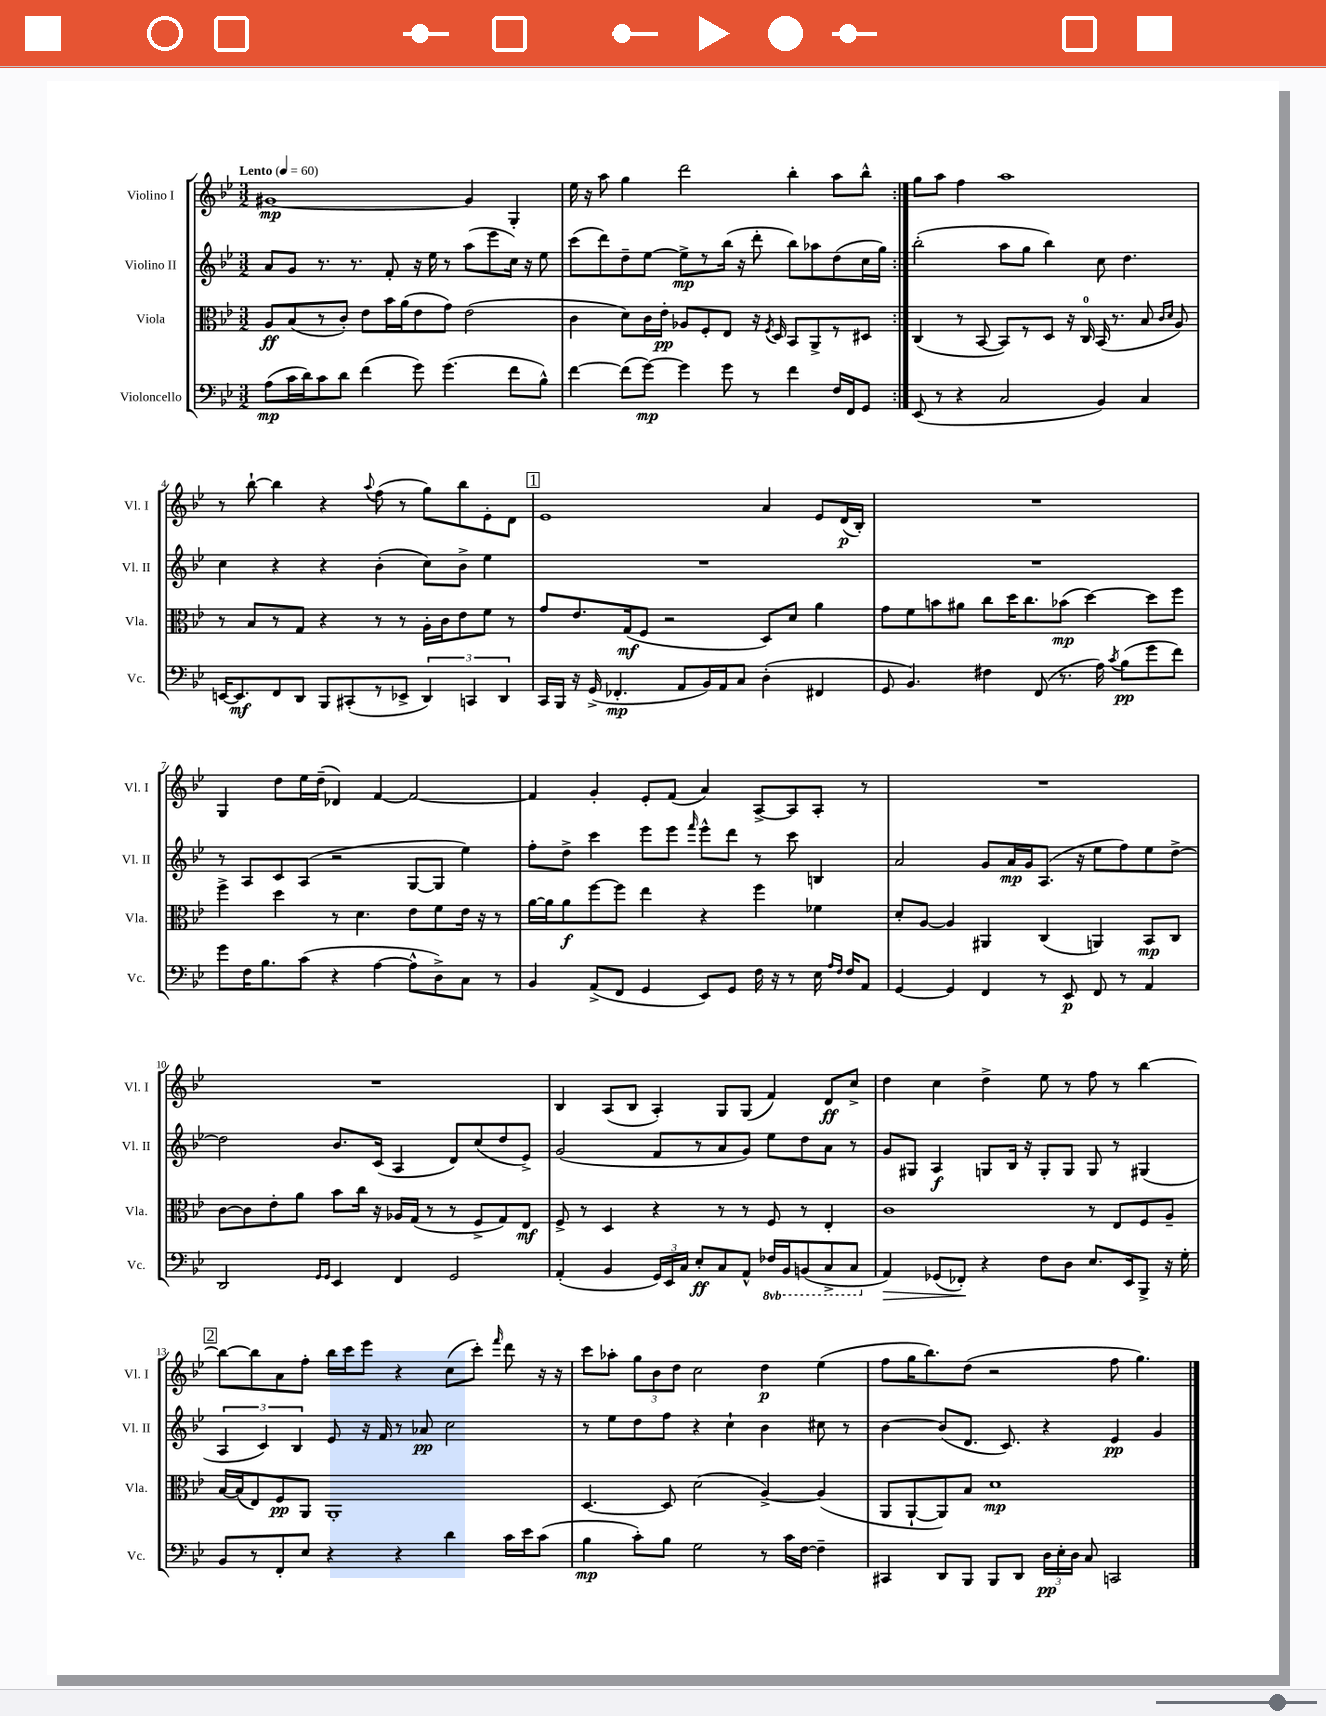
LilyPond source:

<<
\new StaffGroup <<
\new Staff = "s0" \with { instrumentName = "Violino I" shortInstrumentName = "Vl. I" } {
    \clef treble \key bes \major \numericTimeSignature \time 3/2 \tempo "Lento" 4 = 60
    \autoBeamOff \repeat volta 2 { gis'1~\mp gis'4 g4-. |
    ees''16 r16 a''8 g''4 d'''2 bes''4-. a''8[ bes''8]-^ | }
    g''8[ a''8] f''4 a''1 |
    r8 bes''8~-! bes''4 r4 \appoggiatura { a''8 } f''8( r8 g''8[) bes''8 ees'8-. d'8] |
    \mark \markup { \box "1" } ees'1 a'4 ees'8[ d'16\p( bes16]-.) |
    R1. |
    g4 d''8[ ees''16 d''16]--( des'4) f'4~ f'2~ |
    f'4 g'4-. ees'8[-. f'8]( a'4) a8[~-> a8 a8]-. r8 |
    R1. |
    R1. |
    bes4 a8[( bes8] a4-.) g8[ g8]( f'4) d'8[\ff c''8]-> |
    d''4 c''4 d''4-> ees''8 r8 f''8 r8 bes''4~ |
    \mark \markup { \box "2" } bes''8[~ bes''8 a'8 f''8]-. bes''16[ c'''16 ees'''8] r4 c''8[( c'''8]-.) \grace { f'''16 } d'''8 r16 r16 |
    c'''8[ aes''8]-. \tuplet 3/2 { g''8[ bes'8 d''8] } c''2 d''4\p ees''4( |
    f''8[ g''16 bes''8.) d''8]( r2 f''8 g''4.) \bar "|." |
}
\new Staff = "s1" \with { instrumentName = "Violino II" shortInstrumentName = "Vl. II" } {
    \clef treble \key bes \major \numericTimeSignature \time 3/2
    \autoBeamOff \repeat volta 2 { a'8[ g'8] r8. r8. f'8-. r16 ees''16 r8 a''8[( ees'''8 c''16]) r16 ees''8 |
    c'''8[( d'''8) d''8-- ees''8]~ ees''8[->\mp r8 bes''16]( r16 d'''8-. bes''8[) aes''8 d''8( c''16 g''16]) | }
    bes''2-.( a''8[ g''8] bes''4) c''8 d''4. |
    c''4 r4 r4 bes'4-.( c''8[) bes'8]-> ees''4 |
    \mark \markup { \box "1" } R1. |
    R1. |
    r8 a8[ c'8 a8]( r2 g8[~ g8] ees''4) |
    f''8[-. d''8]-> c'''4 ees'''8[ ees'''8] \grace { f'''16 } ees'''8[-^ d'''8] r8 c'''8 b4 |
    a'2 g'8[ a'16\mp g'16 a8.]( r16 ees''8[ f''8) ees''8 d''8]~-> |
    d''2 bes'8.[ c'16]( a4 d'8[) c''8( d''8 ees'8]->) |
    g'2( f'8[ r8 a'8 g'8]) ees''8[ d''8 a'8] r8 |
    g'8[ gis8] a4\f g8[ bes16] r16 g8[-. g8] g8 r8 gis4( |
    \mark \markup { \box "2" } \tuplet 3/2 { a4 c'4) bes4 } ees'8 r16 f'16 r8 aes'8\pp c''2 |
    r8 ees''8[ d''8 f''8] r4 c''4-! bes'4 cis''8 r8 |
    bes'4~ bes'8[( d'8.] c'8.) r4 ees'4\pp g'4 \bar "|." |
}
\new Staff = "s2" \with { instrumentName = "Viola" shortInstrumentName = "Vla." } {
    \clef alto \key bes \major \numericTimeSignature \time 3/2
    \autoBeamOff \repeat volta 2 { a8[\ff bes8( r8 c'8]-.) ees'8[ bes'16 a'16( ees'8 g'8]) ees'2( |
    c'4 d'8[) c'16 ees'16]-.\pp aes8[ f8-. ees8] r16 \acciaccatura { f8 } d16 bes,8[ a,8-> r8 dis8] | }
    c4( r8 bes,8~ bes,8[) r8 d8] r16 c16-0 bes,16( r8. bes8 \grace { c'16[ d'16] } a8) |
    r8 bes8[ r8 g8] r4 r8 r8 a16[-. c'16 ees'8 f'8] r8 |
    \mark \markup { \box "1" } g'8[ ees'8. g16\mf( f8] r2 d8[) d'8] a'4 |
    g'8[ f'8 b'8 ais'8] c''8[ d''16 c''8. bes'8]\mp( d''4~) d''8[ f''8] |
    f''4-> d''4 r8 d'4. ees'8[ f'8 ees'16] r16 r8 |
    a'16[~ a'16 a'8\f f''8~ f''8] ees''4 r4 f''4 fes'4 |
    d'8[-. a8]~ a4 ais,4 c4( a,4) bes,8[\mp c8] |
    c'8[~ c'8 ees'8-. a'8] bes'8[ c''16] r16 aes16[ g16]( r8 r8 f8[-> g8) ees8]\mf |
    f8-> r8 d4 r4 r8 r8 f8 r8 ees4-. |
    c'1 r8 ees8[ f8 a8]-- |
    \mark \markup { \box "2" } bes16[~ bes16( ees8) f8\pp a,8] a,1-. |
    d4.~ d8 d'2( a4~->) a4( |
    a,8[ a,8~-! a,8) bes8] d'1\mp \bar "|." |
}
\new Staff = "s3" \with { instrumentName = "Violoncello" shortInstrumentName = "Vc." } {
    \clef bass \key bes \major \numericTimeSignature \time 3/2 \set Staff.ottavationMarkups = #ottavation-simple-ordinals
    \autoBeamOff \repeat volta 2 { a8[\mp( c'16 d'16) c'8 d'8] f'4( g'8) g'4.( f'8[ bes8]-^) |
    f'4~ f'8[( g'8]~\mp) g'4 g'8 r8 f'4 f16[ f,16 g,8] | }
    ees,8( r8 r4 c2 bes,4) c4 |
    e,16[~ e,8.\mf f,8 d,8] bes,,8[ cis,8-.( r8 ees,8]-> \tuplet 3/2 { d,4) c,4 d,4 } |
    \mark \markup { \box "1" } c,16[ bes,,16] r16 g,16->( fes,4.-.\mp a,8[ bes,16) a,16 c8] d4-.( fis,4 |
    g,8 bes,4.) fis4 f,8( r8. a16) \acciaccatura { c'8 } bes8[\pp( g'8 f'8]) |
    g'8[ f16 bes8. c'8]( r4 a4~ a8[-^ d8->) c8] r8 |
    bes,4 a,8[->( f,8] g,4 ees,8[) g,8] f16 r16 r8 ees16 \grace { a16[ f16] } f16[ a,8] |
    g,4~ g,4 f,4 r8 ees,8\p f,8 r8 a,4 |
    d,2 \grace { g,16[ g,16] } ees,4 f,4 g,2 |
    a,4-.( bes,4 \tuplet 3/2 { g,16[) ees,16 c16] } ees8[-.\ff c8 a,8]-^ \ottava #-1 fes,16[ bes,,16 b,,8( c,8-> c,8] \ottava #0 |
    a,4\>) ges,8[( fes,8]-.\!) r4 f8[ d8] ees8.[ ees,16 bes,,8]-> r16 g16-. |
    \mark \markup { \box "2" } bes,8[ r8 f,8-. ees8] r4 r4 d'4 c'16[ ees'16 c'8]( |
    bes4\mp c'8[-.) bes8] g2 r8 c'16[ f16]~ f4-- |
    cis,4 d,8[ bes,,8] bes,,8[ d,8] \tuplet 3/2 { d16[\pp ees16-. d16] } c8 c,2 \bar "|." |
}
>>
>>
